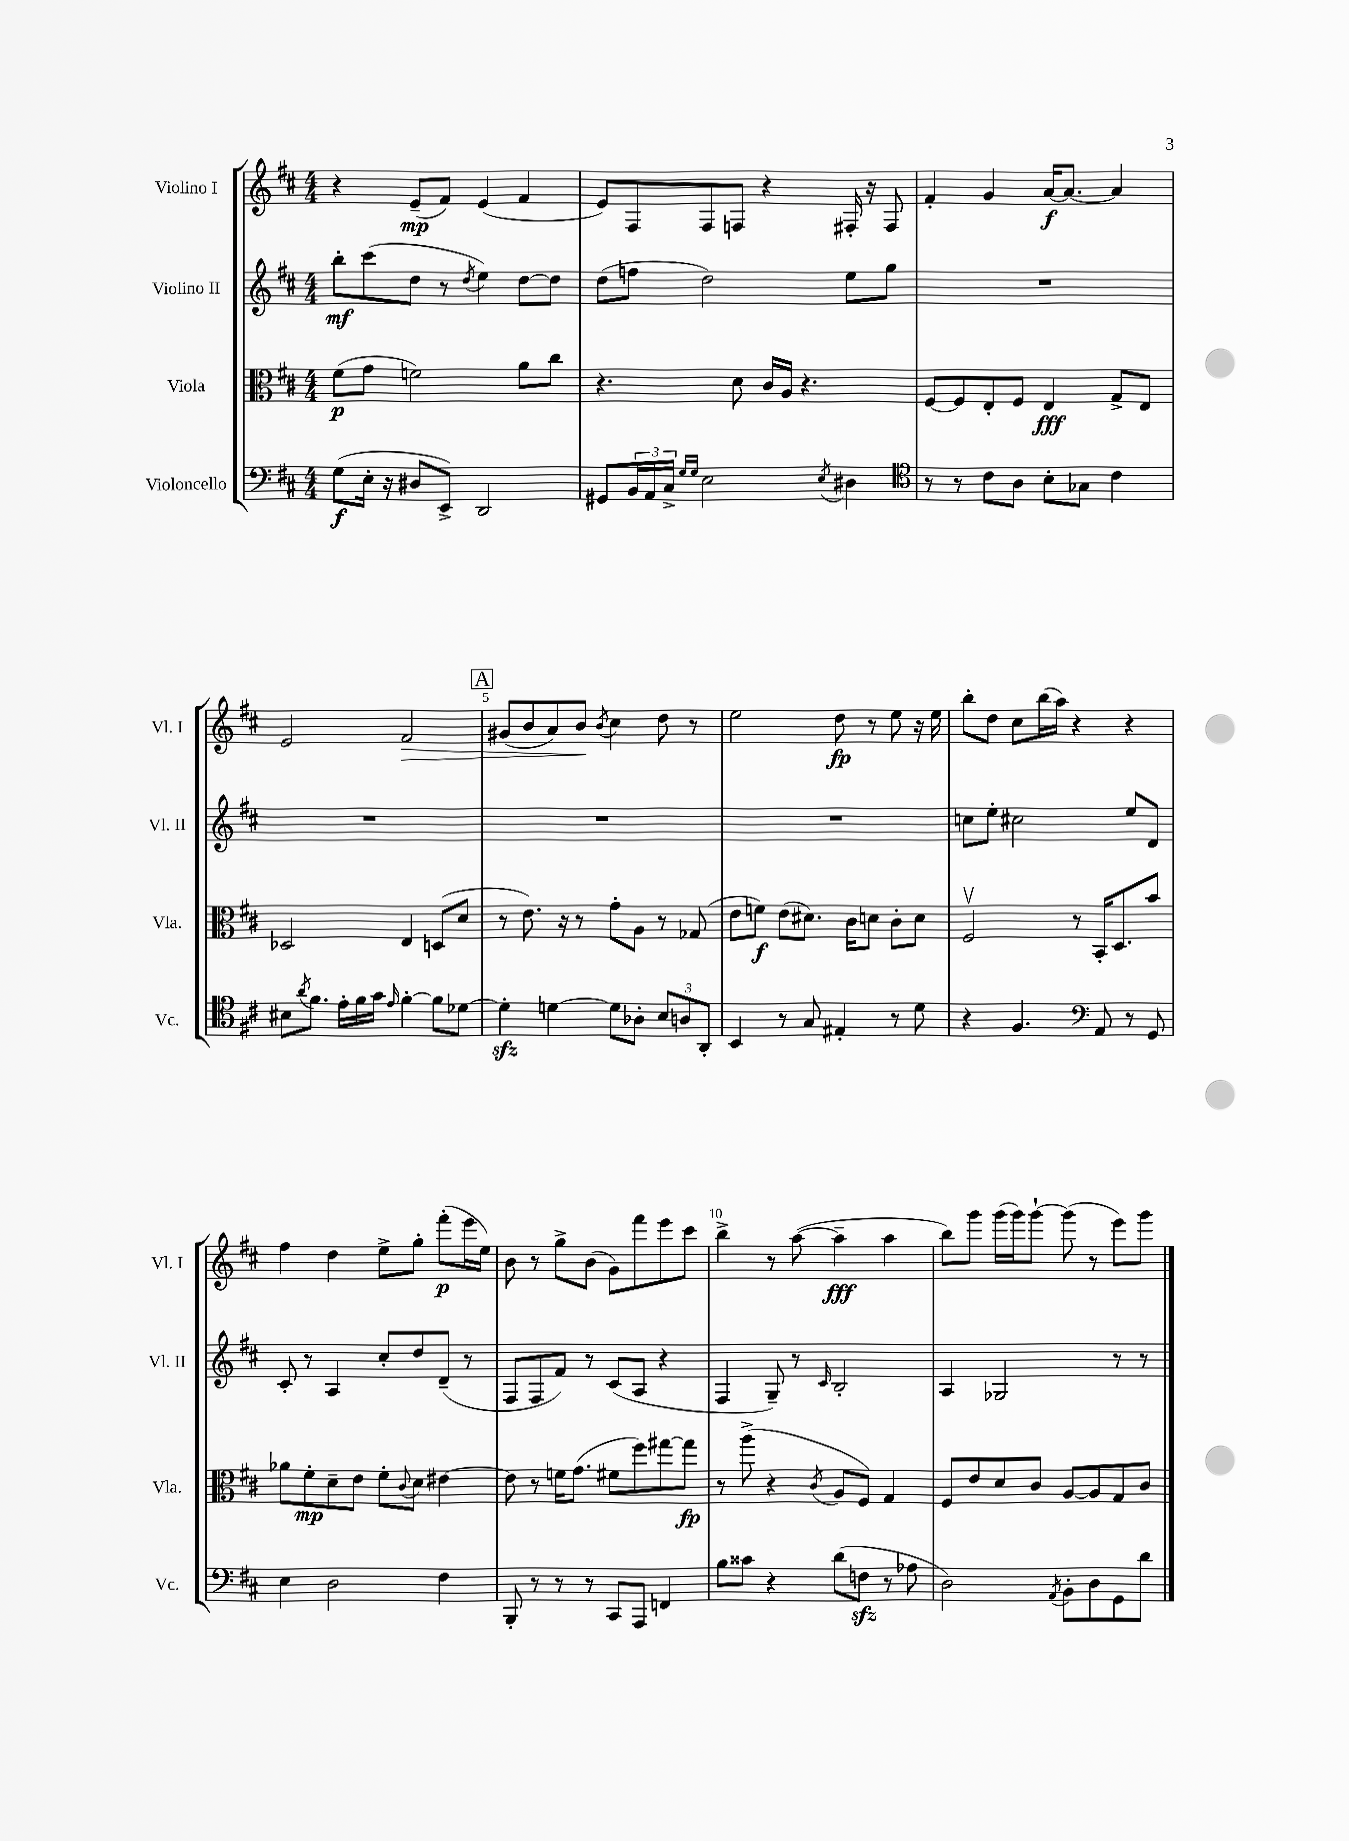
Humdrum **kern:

**kern	**kern	**kern	**kern
*staff4	*staff3	*staff2	*staff1
*clefF4	*clefC3	*clefG2	*clefG2
*k[f#c#]	*k[f#c#]	*k[f#c#]	*k[f#c#]
*M4/4	*M4/4	*M4/4	*M4/4
(8G	(8f#	8bb'	4r
16E'	8g	(8ccc#	.
16r	.	.	.
8D#	2f)	8dd	(8e~
8EE^)	.	8r	8f#)
.	.	8qdd	.
2DD	.	4ee)	(4e
.	8a	[8dd	4f#
.	8cc#	8dd]	.
=	=	=	=
8GG#	4.r	(8dd	8e)
24BB	.	8ff	8F#
24AA	.	.	.
24C#^	.	.	.
16qqG	.	.	.
16qqG	.	.	.
2E	.	2dd)	8F#
.	8d	.	8F
.	16c#	.	4r
.	16A	.	.
.	4.r	.	.
8qE	.	.	.
4D#	.	8ee	16F#'
.	.	.	16r
.	.	8gg	8F#
=	=	=	=
*clefC4	*	*	*
8r	[8F#	1r	4f#'
8r	8F#]	.	.
8c#	8E'	.	4g
8A	8F#	.	.
8B'	4E	.	[16a
.	.	.	8.a_
8G-	.	.	.
4c#	8G^	.	4a]
.	8E	.	.
=	=	=	=
8B#	2D-	1r	2e
8qa	.	.	.
8.f#	.	.	.
16e'	.	.	.
16f#	.	.	.
16g	.	.	.
16qqe	.	.	.
[4f#'	4E	.	2f#
8f#]	(8D	.	.
[8d-	8d	.	.
=	=	=	=
4d-']	8r	1r	(8g#
.	8.e)	.	8b
[4d	.	.	8a)
.	16r	.	.
.	8r	.	8b
.	.	.	8qb
8d]	8g'	.	4cc#
8A-'	8A	.	.
12B	8r	.	8dd
12A	.	.	.
.	(8G-	.	8r
12AA'	.	.	.
=	=	=	=
4BB	8e	1r	2ee
.	8f)	.	.
8r	(8e	.	.
8G	8.d#)	.	.
4E#'	.	.	8dd
.	16c#	.	.
.	8d	.	8r
8r	8c#'	.	8ee
8d	8d	.	16r
.	.	.	16ee
=	=	=	=
4r	2F#v	8cc	8bb'
.	.	8ee'	8dd
4.F#	.	2cc#	8cc#
.	.	.	(16bb
.	.	.	16aa)
.	8r	.	4r
*clefF4	*	*	*
8AA	16BB'	.	.
.	8.D	.	.
8r	.	8ee	4r
8GG	8b	8d	.
=	=	=	=
4E	8a-	8c#'	4ff#
.	8f#'	8r	.
2D	8d~	4A	4dd
.	8e	.	.
.	8f#'	8cc#'	8ee^
.	8qqc#	.	.
.	8d	8dd	8gg'
4F#	[4e#	(8d~	(8fff#'
.	.	8r	16eee
.	.	.	16ee)
=	=	=	=
8BBB'	8e#]	8F#	8b
8r	8r	8F#	8r
8r	16f	8f#)	8gg^
.	(8.g	.	.
8r	.	8r	(8b
8CC#	8f#	(8c#	8g)
8AAA	8ff#)	8A	8fff#
4FF	[8gg#	4r	8eee
.	8gg#]	.	8ccc#
=	=	=	=
8B	8r	4F#	4bb^
8c##	(8aa^	.	.
4r	4r	8G~)	8r
.	.	8r	([8aa
.	8qc#	16qqc#	.
(8d	8A	2B'	4aa~]
8F	8F#)	.	.
8r	4G	.	4aa
8A-	.	.	.
=	=	=	=
2D)	8F#	4A	8bb)
.	8e	.	8ggg
.	8d	2G-	(16ggg
.	.	.	16ggg)
.	8c#	.	[8ggg`
8qAA	.	.	.
8BB'	[8A	.	(8ggg]
8D	8A]	.	8r
8GG	8G	8r	8eee)
8d	8c#	8r	8ggg
==	==	==	==
*-	*-	*-	*-
